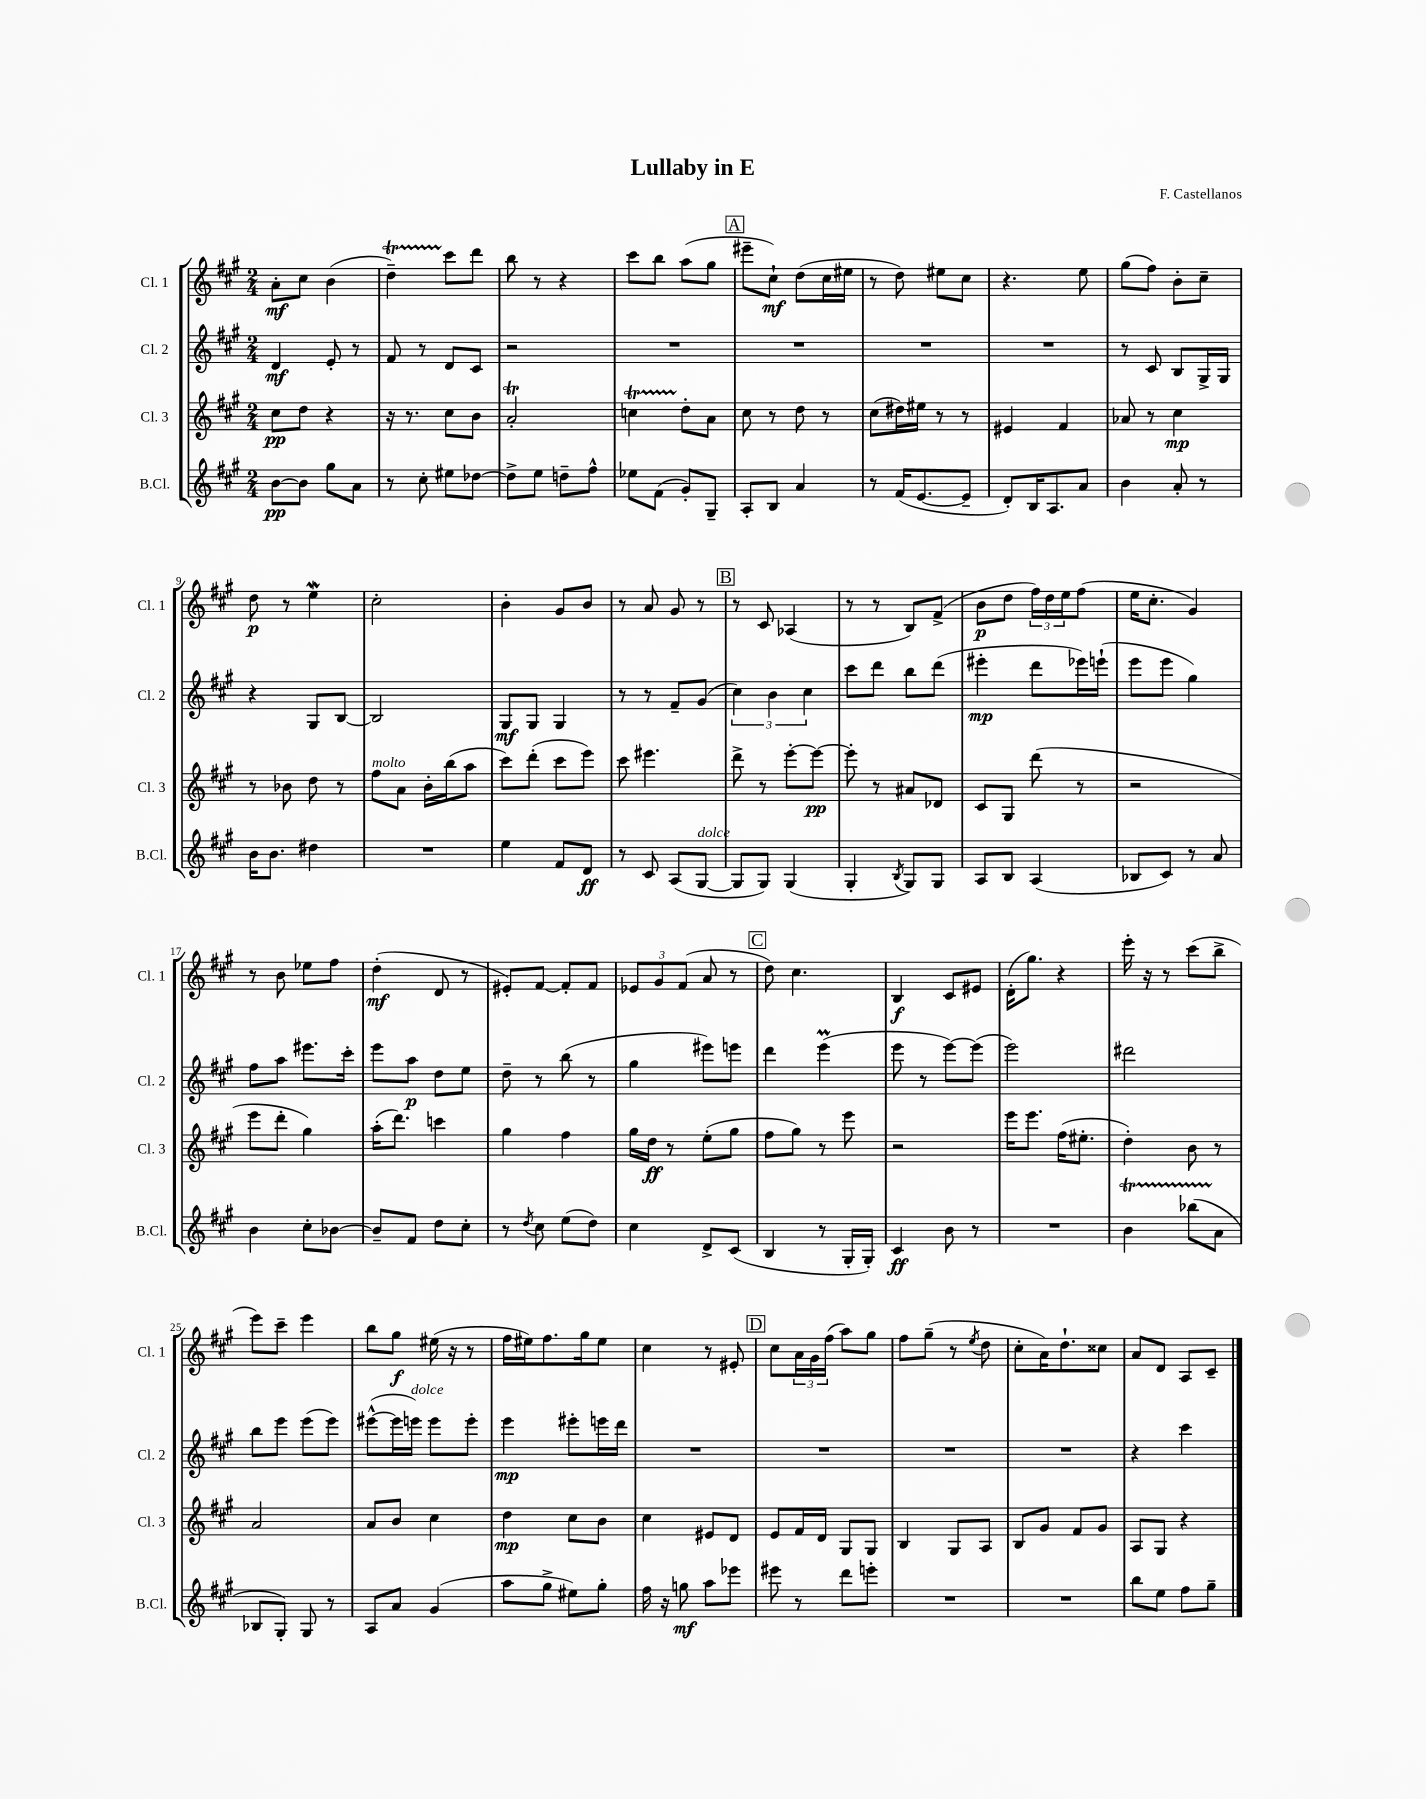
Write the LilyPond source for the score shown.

\header { title = "Lullaby in E" composer = "F. Castellanos" }
<<
\new StaffGroup <<
\new Staff = "s0" \with { instrumentName = "Cl. 1" shortInstrumentName = "Cl. 1" } {
    \clef treble \key a \major \numericTimeSignature \time 2/4
    a'8-.\mf cis''8 b'4( |
    d''4--\startTrillSpan) cis'''8\stopTrillSpan d'''8 |
    b''8 r8 r4 |
    cis'''8 b''8 a''8( gis''8 |
    \mark \markup { \box "A" } eis'''8-- cis''8-!\mf) d''8( cis''16 eis''16 |
    r8 d''8) eis''8 cis''8 |
    r4. e''8 |
    gis''8( fis''8) b'8-. cis''8-- |
    d''8\p r8 e''4\mordent |
    cis''2-. |
    b'4-. gis'8 b'8 |
    r8 a'8 gis'8 r8 |
    \mark \markup { \box "B" } r8 cis'8 aes4( |
    r8 r8 b8) fis'8->( |
    b'8\p d''8 \tuplet 3/2 { fis''16) d''16 e''16 } fis''8( |
    e''16 cis''8.-. gis'4) |
    r8 b'8 ees''8 fis''8 |
    d''4-.\mf( d'8 r8 |
    eis'8-.) fis'8~ fis'8-. fis'8 |
    \tuplet 3/2 { ees'8 gis'8 fis'8( } a'8 r8 |
    \mark \markup { \box "C" } d''8) cis''4. |
    b4\f cis'8 eis'8 |
    d'16-.( gis''8.) r4 |
    e'''16-. r16 r8 cis'''8( b''8-> |
    e'''8) cis'''8-- e'''4 |
    b''8 gis''8\f eis''16( r16 r8 |
    fis''16 eis''16) fis''8. gis''16 eis''8 |
    cis''4 r8 eis'8-. |
    \mark \markup { \box "D" } cis''8 \tuplet 3/2 { a'16 gis'16 fis''16( } a''8) gis''8 |
    fis''8 gis''8--( r8 \acciaccatura { e''8 } d''8 |
    cis''8-. a'16) d''8.-! cisis''8 |
    a'8 d'8 a8 cis'8-- \bar "|." |
}
\new Staff = "s1" \with { instrumentName = "Cl. 2" shortInstrumentName = "Cl. 2" } {
    \clef treble \key a \major \numericTimeSignature \time 2/4
    d'4\mf e'8-. r8 |
    fis'8 r8 d'8 cis'8 |
    r2 |
    R2 |
    \mark \markup { \box "A" } R2 |
    R2 |
    R2 |
    r8 cis'8 b8 gis16-> gis16 |
    r4 gis8 b8~ |
    b2 |
    gis8\mf gis8 gis4 |
    r8 r8 fis'8-- gis'8( |
    \mark \markup { \box "B" } \tuplet 3/2 { cis''4) b'4 cis''4 } |
    cis'''8 d'''8 b''8 d'''8( |
    eis'''4-.\mp d'''8 ees'''16) e'''16-!( |
    e'''8 e'''8 gis''4) |
    fis''8 a''8 eis'''8. cis'''16-. |
    e'''8 a''8\p d''8 e''8 |
    d''8-- r8 b''8( r8 |
    gis''4 eis'''8) e'''8 |
    \mark \markup { \box "C" } d'''4 e'''4\prall( |
    e'''8 r8 e'''8~) e'''8( |
    e'''2) |
    dis'''2 |
    b''8 e'''8 e'''8( e'''8) |
    eis'''8~-^( eis'''16 e'''16^\markup { \italic "dolce" }) e'''8 e'''8-. |
    e'''4\mp eis'''8-. e'''16 d'''16 |
    R2 |
    \mark \markup { \box "D" } R2 |
    R2 |
    R2 |
    r4 cis'''4 \bar "|." |
}
\new Staff = "s2" \with { instrumentName = "Cl. 3" shortInstrumentName = "Cl. 3" } {
    \clef treble \key a \major \numericTimeSignature \time 2/4
    cis''8\pp d''8 r4 |
    r16 r8. cis''8 b'8 |
    a'2-.\trill |
    c''4\startTrillSpan d''8-.\stopTrillSpan a'8 |
    \mark \markup { \box "A" } cis''8 r8 d''8 r8 |
    cis''8( dis''16) eis''16 r8 r8 |
    eis'4 fis'4 |
    aes'8 r8 cis''4\mp |
    r8 bes'8 d''8 r8 |
    fis''8^\markup { \italic "molto" } a'8 b'16-. b''16( a''8 |
    cis'''8) d'''8-.( cis'''8 e'''8) |
    cis'''8 eis'''4. |
    \mark \markup { \box "B" } d'''8-> r8 e'''8~-. e'''8~\pp |
    e'''8-. r8 ais'8 des'8 |
    cis'8 gis8 d'''8( r8 |
    r2 |
    e'''8 d'''8-. gis''4) |
    a''16-.( d'''8.) c'''4 |
    gis''4 fis''4 |
    gis''16 d''16\ff r8 e''8-.( gis''8 |
    \mark \markup { \box "C" } fis''8 gis''8) r8 e'''8 |
    r2 |
    e'''16 e'''8. fis''16( eis''8.-. |
    d''4-.) b'8 r8 |
    a'2 |
    a'8 b'8 cis''4 |
    d''4\mp cis''8 b'8 |
    cis''4 eis'8 d'8 |
    \mark \markup { \box "D" } e'8 fis'16 d'16 gis8 gis8 |
    b4 gis8 a8 |
    b8 gis'8 fis'8 gis'8 |
    a8 gis8 r4 \bar "|." |
}
\new Staff = "s3" \with { instrumentName = "B.Cl." shortInstrumentName = "B.Cl." } {
    \clef treble \key a \major \numericTimeSignature \time 2/4
    b'8~\pp b'8 gis''8 a'8 |
    r8 cis''8-. eis''8 des''8~ |
    des''8-> e''8 d''8-- fis''8-^ |
    ees''8 fis'8( gis'8-.) gis8-- |
    \mark \markup { \box "A" } a8-. b8 a'4 |
    r8 fis'16( e'8.~ e'8-- |
    d'8-.) b16 a8. a'8 |
    b'4 a'8-. r8 |
    b'16 b'8. dis''4 |
    R2 |
    e''4 fis'8 d'8\ff |
    r8 cis'8 a8( gis8~^\markup { \italic "dolce" } |
    \mark \markup { \box "B" } gis8 gis8) gis4( |
    gis4-. \acciaccatura { b8 } gis8) gis8 |
    a8 b8 a4( |
    bes8 cis'8) r8 a'8 |
    b'4 cis''8-. bes'8~ |
    bes'8-- fis'8 d''8 cis''8-. |
    r8 \acciaccatura { d''8 } cis''8 e''8( d''8) |
    cis''4 d'8-> cis'8( |
    \mark \markup { \box "C" } b4 r8 gis16-. gis16-.) |
    cis'4\ff b'8 r8 |
    R2 |
    b'4\startTrillSpan bes''8( a'8\stopTrillSpan |
    bes8 gis8-.) gis8 r8 |
    a8 a'8 gis'4( |
    a''8 gis''8-> eis''8) gis''8-. |
    fis''16 r16 g''8\mf a''8 ees'''8 |
    \mark \markup { \box "D" } eis'''8 r8 d'''8 e'''8-. |
    R2 |
    R2 |
    b''8 e''8 fis''8 gis''8-- \bar "|." |
}
>>
>>
